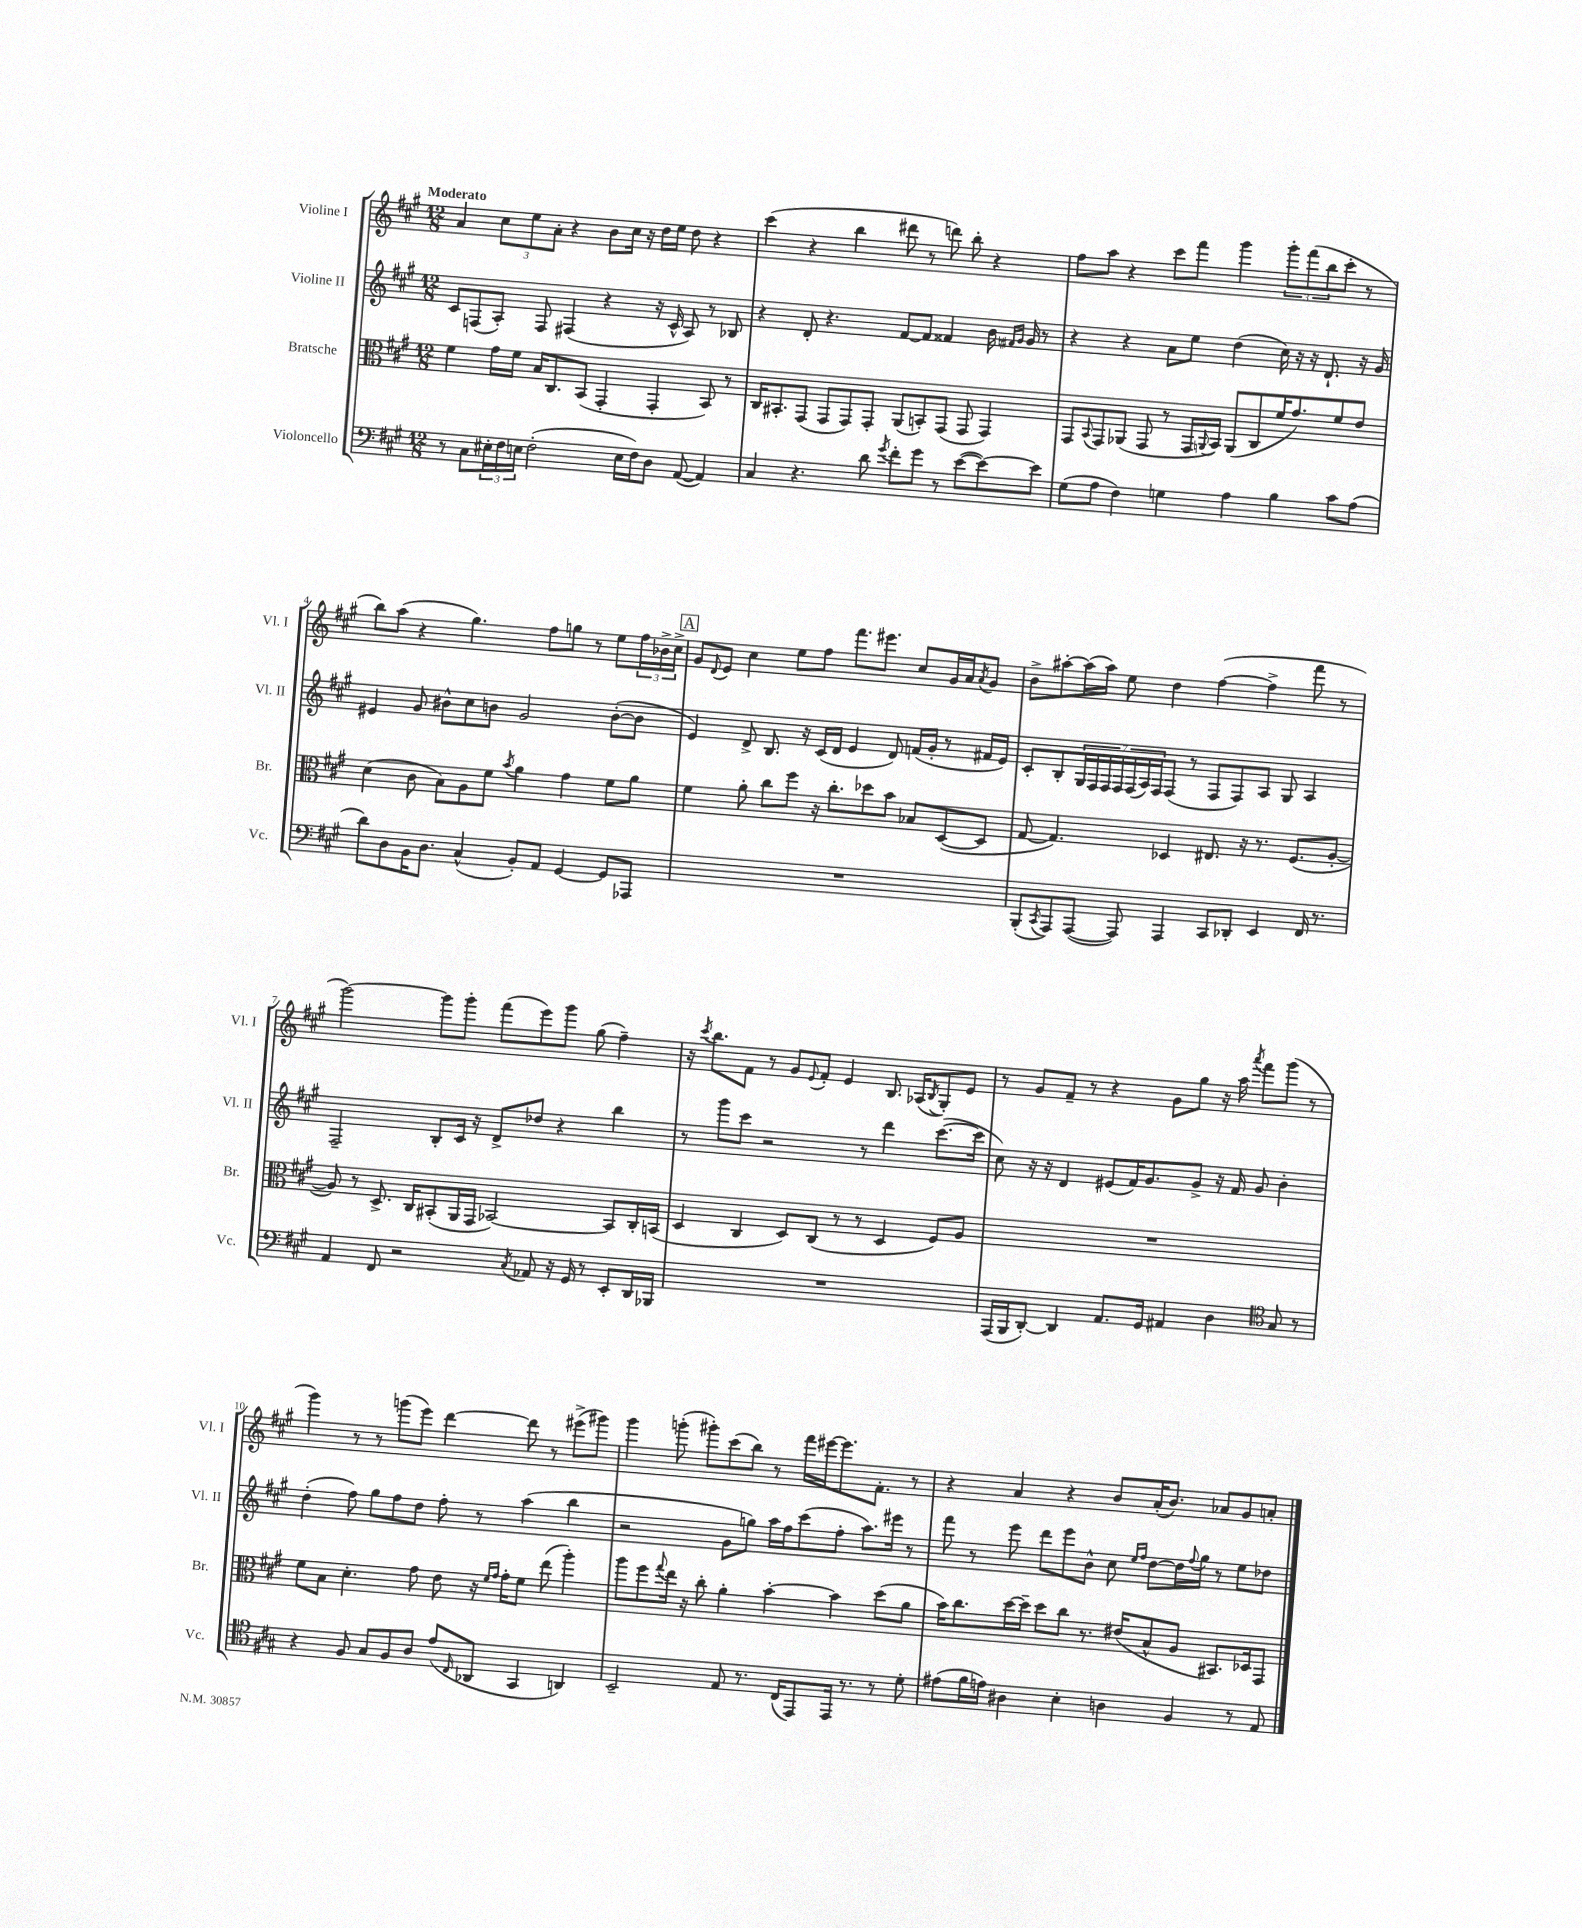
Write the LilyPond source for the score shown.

<<
\new StaffGroup <<
\new Staff = "s0" \with { instrumentName = "Violine I" shortInstrumentName = "Vl. I" } {
    \clef treble \key a \major \numericTimeSignature \time 12/8 \tempo "Moderato"
    a'4 \tuplet 3/2 { cis''8 e''8 a'8-. } r4 b'8 cis''16 r16 d''16 e''16 d''8 r4 |
    cis'''4( r4 b''4 dis'''8 r8 d'''8) b''8-. r4 |
    fis''8 a''8 r4 cis'''8 fis'''8 gis'''4 \tuplet 3/2 { gis'''8-. fis'''8( b''8 } cis'''8-. r8 |
    b''8) a''8( r4 gis''4.) fis''8 g''8 r8 e''8 \tuplet 3/2 { fis''16 bes'16-> cis''16-> } |
    \mark \markup { \box "A" } gis'8 \appoggiatura { d'8 } e'8 cis''4 e''8 fis''8 fis'''8. eis'''8. cis''8 gis'16 a'16 \acciaccatura { a'8 } gis'8 |
    b'8-> ais''8~-. ais''16( ais''16) e''8 d''4 fis''4~( fis''4-> fis'''8 r8 |
    gis'''2~) gis'''8 gis'''8-. fis'''8( e'''8) gis'''8 gis''8( fis''4--) |
    r16 \acciaccatura { cis'''8 } b''8. fis'8 r8 gis'8 \appoggiatura { e'8 } fis'8-. e'4 b8. aes16( \acciaccatura { b8 } gis8-.) e'8 |
    r8 gis'8 fis'8-- r8 r4 gis'8 gis''8 r16 a''16 \acciaccatura { a'''8 } fis'''8 gis'''8( r8 |
    gis'''4) r8 r8 g'''8( e'''8) d'''4~ d'''8 r8 eis'''8->( gis'''8) |
    gis'''4 g'''8-.( gis'''8-.) cis'''8( b''8) r8 fis'''16 eis'''16~ eis'''8. fis'8.-. r8 |
    r4 a'4 r4 b'8 a'16-.( b'8.) aes'8 gis'8 a'8-. \bar "|." |
}
\new Staff = "s1" \with { instrumentName = "Violine II" shortInstrumentName = "Vl. II" } {
    \clef treble \key a \major \numericTimeSignature \time 12/8
    cis'8 f8( a8-.) f8 fis4( r4 r16 cis'16-^ a8) r8 bes8 |
    r4 d'8-. r4. fis'8~ fis'8 fisis'4 b'16 \grace { fis'16 gis'16 } gis'16 r8 |
    r4 r4 a'8 e''8 d''4( cis''16) r16 r16 d'8.-! r16 gis'16 |
    eis'4 gis'8 bis'8-^ cis''8 b'8 gis'2 b'8~-.( b'8 |
    \mark \markup { \box "A" } e'4) d'8-> b8. r16 cis'16( d'16 e'4 d'8) f'16( gis'16-. r8 fis'16 e'16) |
    cis'8-. b8-. \tuplet 7/4 { gis16 fis16 fis16 fis16 fis16( a16) fis16 } fis8( r8 fis8 fis8) a8 gis8 a4 |
    fis2-- b8-. cis'16 r16 d'8-> des''8 r4 b''4 |
    r8 gis'''8 cis'''8 r2 r8 d'''4 cis'''8.~( cis'''16 |
    cis''8) r16 r16 d'4 eis'8( fis'16) gis'8. gis'8-> r16 fis'16 gis'8 b'4-. |
    d''4-.( fis''8) gis''8 fis''8 d''8 fis''8-. r8 a''4( b''4 |
    r2 gis'8 g''8) a''16 fis''16 cis'''8( fis''8-. a''8.) eis'''16 r8 |
    fis'''8 r8 e'''8 d'''8 e'''8 b'8-^ cis''8 \grace { e''16 fis''16 } d''8~ d''16 \appoggiatura { fis''8 } gis''16 r8 e''8 des''8 \bar "|." |
}
\new Staff = "s2" \with { instrumentName = "Bratsche" shortInstrumentName = "Br." } {
    \clef alto \key a \major \numericTimeSignature \time 12/8
    fis'4 gis'16 fis'16 b16 cis8. b,8( gis,4-. gis,4-. b,8) r8 |
    cis16 bis,8.-. gis,8( gis,8 gis,8) gis,8-. a,8( b,8-.) gis,8( gis,8 gis,4) |
    gis,8 \appoggiatura { b,8 } gis,8 aes,8( gis,8 r8 gis,16 \appoggiatura { a,8 } b,16) a,8( cis8 fis'16 gis'8.) fis'8 e'8 |
    d'4( cis'8 b8) a8 fis'8 \acciaccatura { b'8 } a'4 gis'4 fis'8 a'8 |
    \mark \markup { \box "A" } fis'4 a'8-. cis''8 fis''8 r16 cis''8.-. des''8 b'8 bes8 d8~( d8 |
    gis8~ gis4.) des4 eis8. r16 r8. fis8.( a8~-. |
    a8) r8 d8.-> cis16 bis,8-.( a,16 gis,16 bes,2~) bes,8 cis16-. b,16( |
    d4 cis4 d8) cis8( r8 r8 d4 fis8) a8 |
    R1. |
    fis'8 b8 d'4.-. gis'8 e'8 r16 \grace { fis'16 gis'16 } gis'16-. fis'8 e''8( a''4-.) |
    a''8 fis''8 \appoggiatura { gis''8 } e''16 r16 cis''8-. a'4-. b'4~-. b'4 d''8( a'8 |
    b'16) cis''8. d''16~ d''16-- d''8 cis''8 r8. eis'16( b8-^ a8 bis,8.) des16 gis,8 \bar "|." |
}
\new Staff = "s3" \with { instrumentName = "Violoncello" shortInstrumentName = "Vc." } {
    \clef bass \key a \major \numericTimeSignature \time 12/8
    r8 cis8 \tuplet 3/2 { eis16-. fis16 e16 } fis2-.( e16 fis16) d8 a,8~( a,4) |
    cis4 r4. d'8 \acciaccatura { gis'8 } fis'8-. gis'8 r8 e'8~( e'8~) e'8 |
    gis8( a8 fis4) g4 a4 b4 cis'8 a8( |
    d'8) d8 b,16 d8. cis4-^( b,8-.) a,8 gis,4~ gis,8 aes,,8 |
    \mark \markup { \box "A" } R1. |
    b,,8-.( \acciaccatura { cis,8 } a,,8) a,,8~( a,,8) a,,4 cis,8 des,8-. e,4 fis,16 r8. |
    a,4 fis,8 r2 \acciaccatura { cis8 } aes,8 r16 gis,16 r8 e,8-. d,16 bes,,16 |
    R1. |
    a,,16( b,,16 d,8~-.) d,4 a,8. gis,16 ais,4 d4 \clef tenor gis8 r8 |
    r4 fis8 gis8 fis8 a8 e'8( \grace { cis16 } aes,8 gis,4 a,4) |
    b,2-- e8 r8. cis16( e,8) e,16 r8. r8 d'8-. |
    eis'8( fis'16 e'16) ais4 b4-. a4 fis4 r8 e8 \bar "|." |
}
>>
>>
